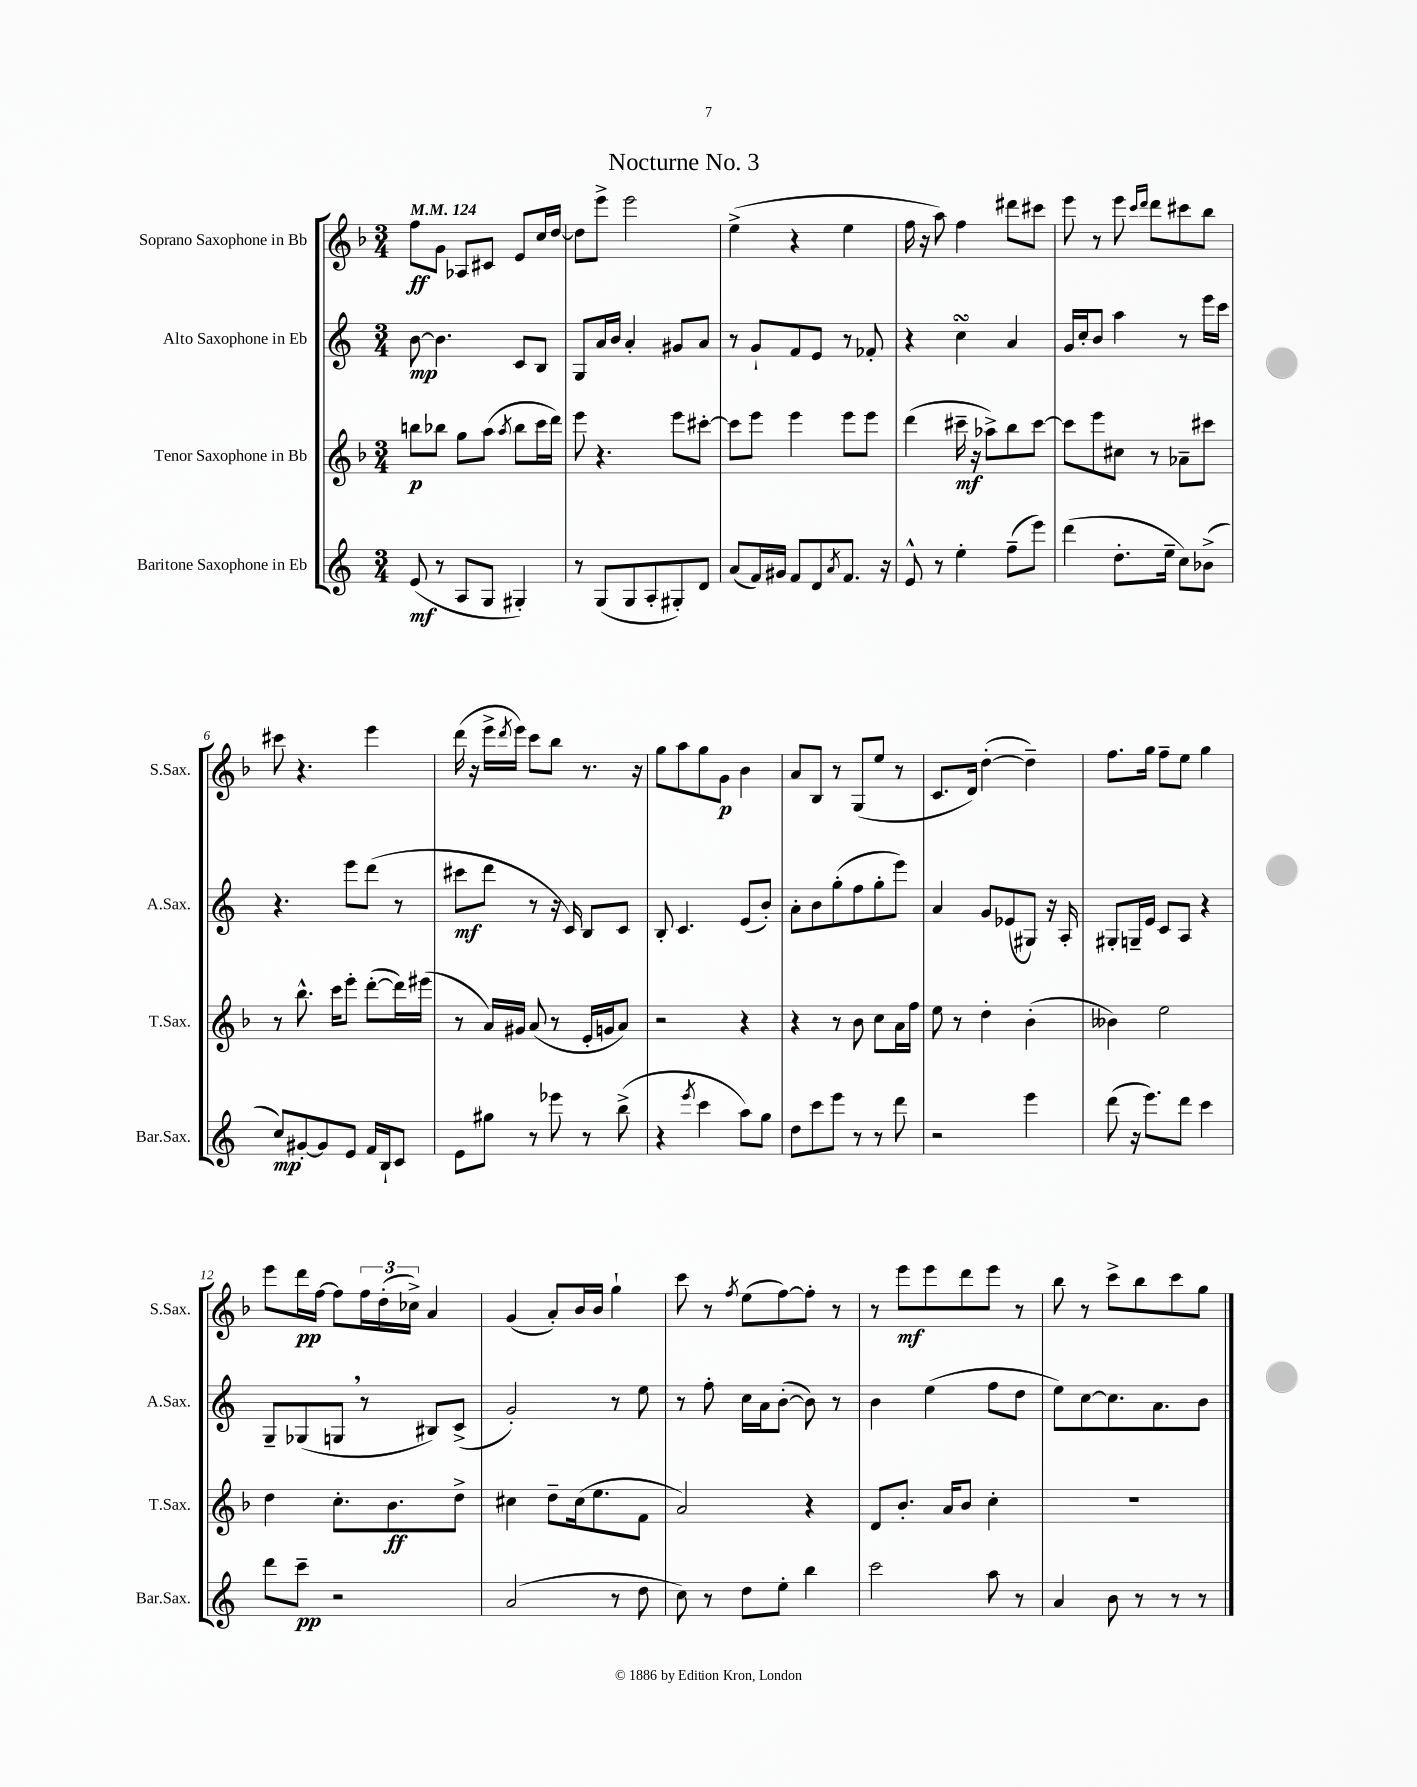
\header { title = "Nocturne No. 3" }
<<
\new StaffGroup <<
\new Staff = "s0" \with { instrumentName = "Soprano Saxophone in Bb" shortInstrumentName = "S.Sax." } {
    \clef treble \key f \major \numericTimeSignature \time 3/4 \tempo 4 = 124
    f''8\ff g'8 aes8 cis'8 e'8 c''16 d''16~ |
    d''8 e'''8-> e'''2 |
    e''4->( r4 e''4 |
    f''16 r16 a''8) f''4 dis'''8 cis'''8 |
    e'''8 r8 e'''8 \grace { c'''16 d'''16 } d'''8 cis'''8 bes''8 |
    cis'''8 r4. e'''4 |
    d'''16( r16 e'''16-> \acciaccatura { d'''8 } e'''16) c'''8 bes''8 r8. r16 |
    g''8 a''8 g''8 g'8\p bes'4 |
    a'8 bes8 r8 g8( e''8 r8 |
    c'8. d'16) d''4~-.( d''4--) |
    f''8. g''16 f''8-- e''8 g''4 |
    e'''8 d'''16\pp f''16~ f''8 \tuplet 3/2 { f''16 d''16-.( ces''16->) } a'4 |
    g'4( a'8-.) bes'16 bes'16 g''4-! |
    c'''8 r8 \acciaccatura { f''8 } e''8( f''8~) f''8-. r8 |
    r8 e'''8\mf e'''8 d'''8 e'''8 r8 |
    bes''8 r8 c'''8-> bes''8 c'''8 g''8 \bar "|." |
}
\new Staff = "s1" \with { instrumentName = "Alto Saxophone in Eb" shortInstrumentName = "A.Sax." } {
    \clef treble \key c \major \numericTimeSignature \time 3/4
    b'8~\mp b'4. c'8 b8 |
    g8 a'16 b'16 a'4-. gis'8 a'8 |
    r8 g'8-! f'8 e'8 r8 fes'8-. |
    r4 c''4\turn a'4 |
    g'16 c''16-. b'8 a''4 r8 e'''16 c'''16 |
    r4. e'''8 d'''8( r8 |
    cis'''8\mf d'''8 r8 r16 c'16) b8 c'8 |
    b8-. c'4. e'8( b'8-.) |
    a'8-. b'8 g''8-.( f''8 g''8-. e'''8) |
    a'4 g'8 ees'8( gis8) r16 a16-. |
    gis8-. g16-- e'16 c'8 a8 r4 |
    g8-- ges8( g8 \breathe r8 bis8) c'8->( |
    g'2-.) r8 e''8 |
    r8 f''8-. c''16 a'16 b'8~-.( b'8) r8 |
    b'4 e''4( f''8 d''8 |
    e''8) c''8~ c''8. a'8. b'8 \bar "|." |
}
\new Staff = "s2" \with { instrumentName = "Tenor Saxophone in Bb" shortInstrumentName = "T.Sax." } {
    \clef treble \key f \major \numericTimeSignature \time 3/4
    b''8\p bes''8 g''8 a''8( \acciaccatura { a''8 } bes''8 c'''16 d'''16) |
    e'''8 r4. e'''8 cis'''8~-. |
    cis'''8 e'''8 e'''4 e'''8 e'''8 |
    d'''4( cis'''16--\mf r16 aes''8->) bes''8 cis'''8~ |
    cis'''8 e'''8 cis''8 r8 aes'8-- cis'''8 |
    r8 bes''8.-^ c'''16 e'''8-. d'''8~-.( d'''16) eis'''16( |
    r8 a'16) gis'16 a'8( r8 e'16-. g'16 a'8) |
    r2 r4 |
    r4 r8 bes'8 c''8 a'16 f''16 |
    e''8 r8 d''4-. bes'4-.( |
    beses'4) e''2 |
    d''4 c''8.-. bes'8.\ff d''8-> |
    cis''4 d''8-- cis''16( e''8. f'8 |
    a'2) r4 |
    d'8 bes'8.-. a'16 bes'8 c''4-. |
    R2. \bar "|." |
}
\new Staff = "s3" \with { instrumentName = "Baritone Saxophone in Eb" shortInstrumentName = "Bar.Sax." } {
    \clef treble \key c \major \numericTimeSignature \time 3/4
    e'8\mf( r8 a8 g8 gis4-.) |
    r8 g8( g8 a8-. gis8-.) d'8 |
    a'8( f'16) gis'16 f'8 d'8 \acciaccatura { a'8 } f'8. r16 |
    e'8-^ r8 e''4-. f''8--( e'''8) |
    d'''4( d''8.-. e''16-- c''8) bes'8->( |
    c''8\mp) gis'8~-. gis'8 e'8 f'16 b16-! c'8 |
    e'8 gis''8 r8 ees'''8 r8 b''8->( |
    r4 \acciaccatura { e'''8 } c'''4 a''8) g''8 |
    d''8 c'''8 e'''8 r8 r8 d'''8 |
    r2 e'''4 |
    d'''8( r16 e'''8.) d'''8 c'''4 |
    d'''8 c'''8--\pp r2 |
    a'2( r8 d''8 |
    c''8) r8 d''8 e''8-. b''4 |
    c'''2 a''8 r8 |
    a'4 b'8 r8 r8 r8 \bar "|." |
}
>>
>>
